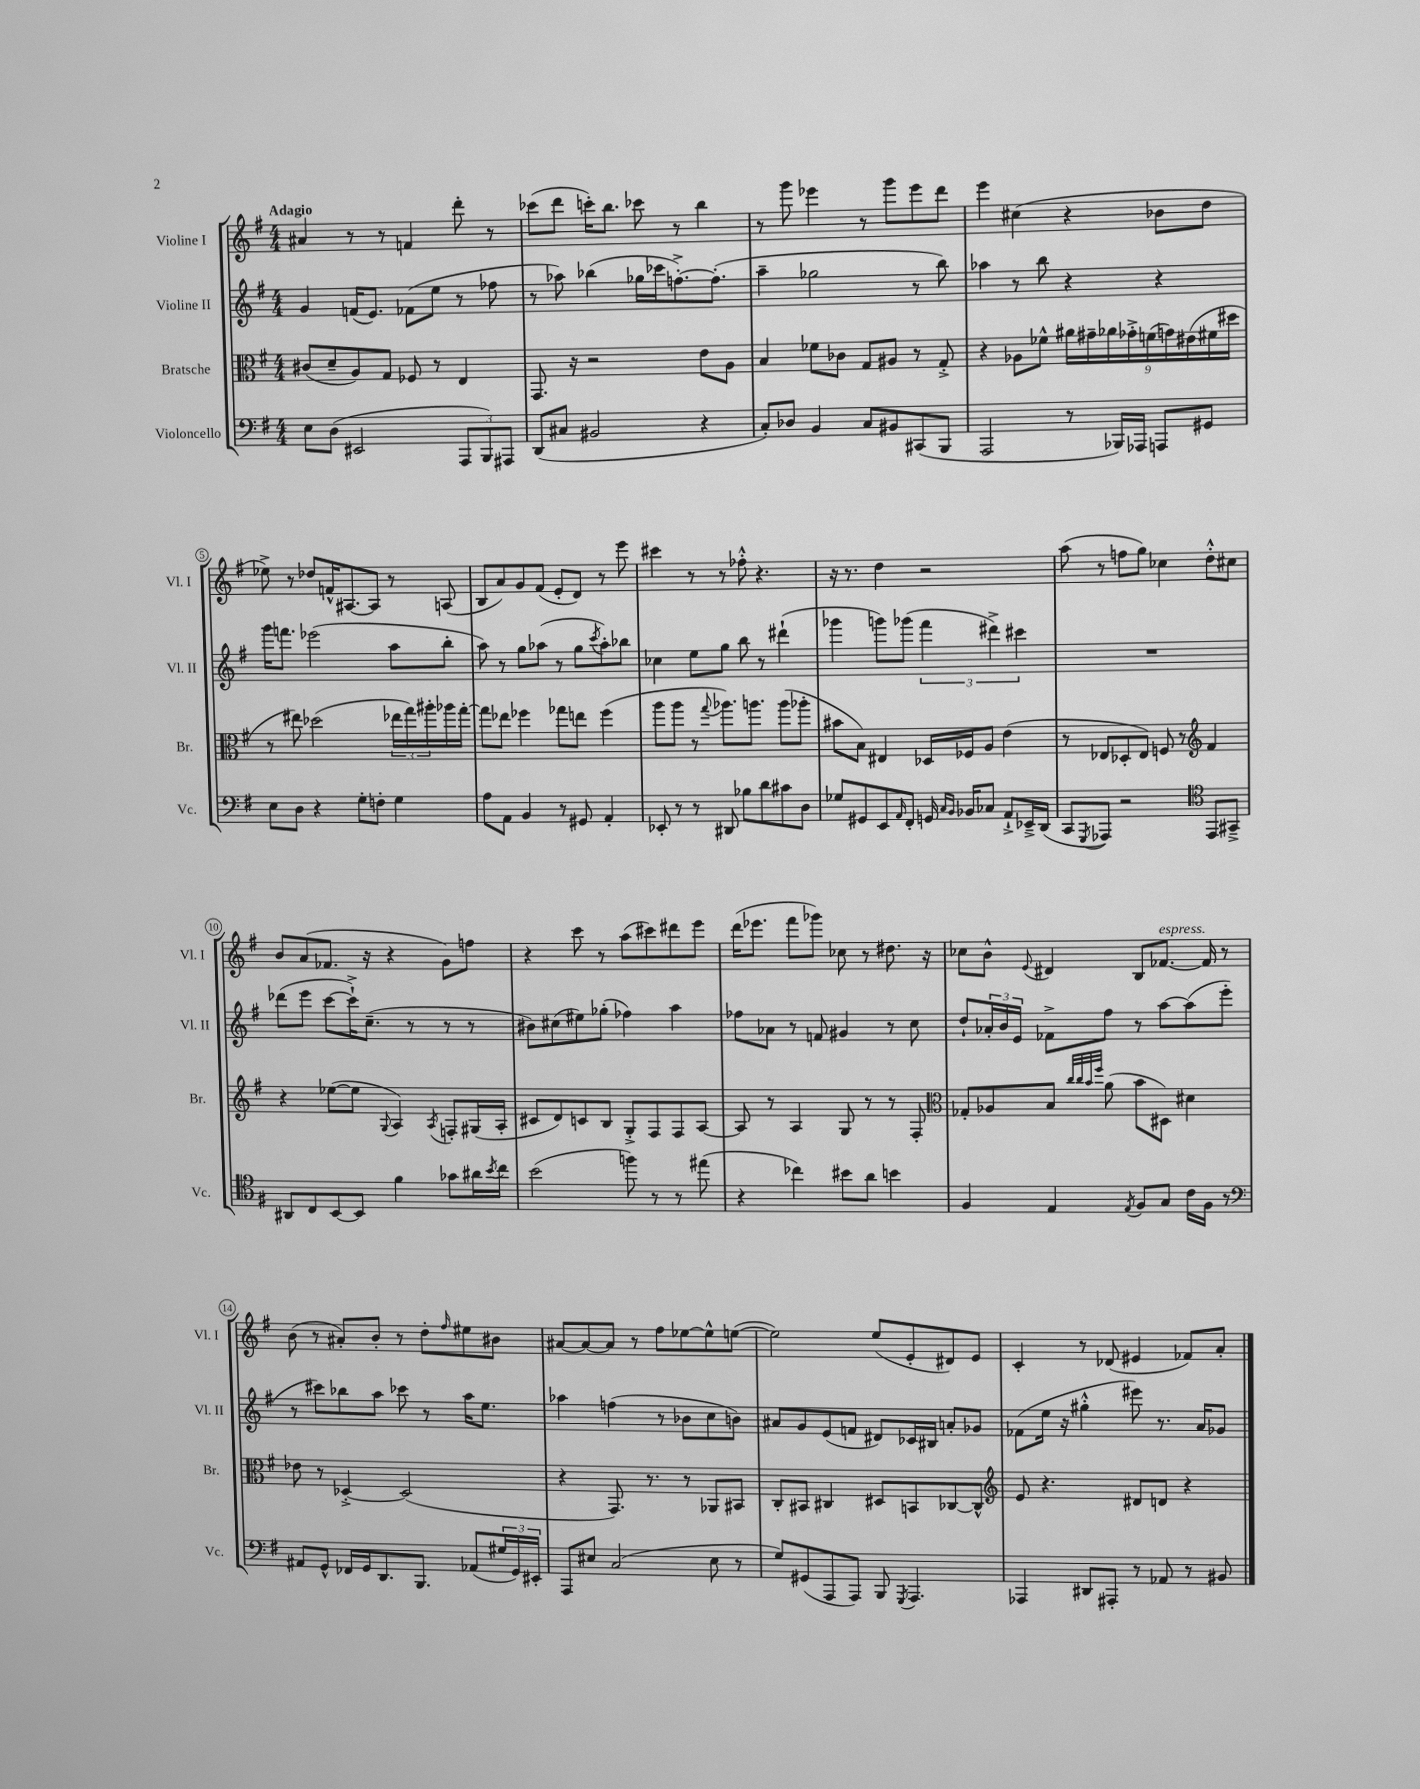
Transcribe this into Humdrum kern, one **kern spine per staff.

**kern	**kern	**kern	**kern
*part4	*part3	*part2	*part1
*staff4	*staff3	*staff2	*staff1
*I"Violoncello	*I"Bratsche	*I"Violine II	*I"Violine I
*I'Vc.	*I'Br.	*I'Vl. II	*I'Vl. I
*clefF4	*clefC3	*clefG2	*clefG2
*k[f#]	*k[f#]	*k[f#]	*k[f#]
*M4/4	*M4/4	*M4/4	*M4/4
=1	=1	=1	=1
!	!	!	!LO:TX:a:B:t=Adagio
8E\L	(8c#X/L	4g/	4a#X/
(8D\J	8d~/	.	.
2EE#X/	8A/)	(16fn/KL	8r
.	.	8.e/J)	.
.	8G/J	.	8r
.	8F-X/	(8f-X\L	4fn/
.	8r	8ee\J	.
12AAA/L	4E/	8r	8ddd'\
12BBB/)	.	.	.
.	.	8ff-X\	8r
12AAA#X/J	.	.	.
=2	=2	=2	=2
(8DD/L	8.GG/	8r	(8ccc-X\L
8C#X/J	.	8aa-X\)	8ddd\J
.	16r	.	.
2BB#X/	2r	(4bb-X\	16cccn'\KL)
.	.	.	8.bb\J
.	.	16gg-X\LL	8ccc-X\
.	.	16ccc-X\J	.
.	.	[8.ffn'^\)	8r
4r	8e\L	.	4bb\
.	.	(8.ff'\J]	.
.	8A\J	.	.
=3	=3	=3	=3
8C'/L)	4B/	4aa~\	8r
8D-X/J	.	.	8ggg\
4BB/	8f-X\L	2gg-X\	4eee-X\
.	8c-X\J	.	.
8C/L	8G/L	.	8r
8BB#X/	8A#X/J	.	8ggg\L
(8CC#X/	8r	8r	8eee-\
8BBB/J	8G'^/	8bb\)	8ddd\J
=4	=4	=4	=4
2AAA/	4r	4aa-X\	4eee\
.	8A-X\L	8r	(4cc#X\
.	8f-X^^\J	8bb\	.
8r	18a#X\LL	4r	4r
.	18g#X~\	.	.
.	18a-X\	.	.
16BBB-X/LL)	.	.	.
.	18g-X'^\	.	.
16AAA-X/JJ	.	.	.
.	(18fn\	.	.
8AAAn/L	.	4r	8b-X\L
.	18gn\)	.	.
.	(18e#X\	.	.
8GG#X/J	.	.	8dd\J
.	18f#X\	.	.
.	18dd#X\JJ	.	.
!!LO:LB:g=z
=5	=5	=5	=5
8E\L	8r	16ggg\KL	8ee-X^\)
.	.	8.fffn\J	.
8D\J	8ee#X\)	.	8r
4r	(2dd-X\	(2eee-X\	8dd-X/L
.	.	.	16fn^^/K
.	.	.	[8.A#X/
8G'\L	.	.	.
8Fn'\J	.	.	8A#/J]
4G\	24ee-X\LL	8aa\L	8r
.	24gg\)	.	.
.	24aa#X'\	.	.
.	16aa-X\	8bb'\J	(8An/
.	[16gg'\JJ	.	.
=6	=6	=6	=6
8A\L	8gg\L]	8aa\)	8B/L
8AA\J	8ee-X\J	8r	8a/)
4BB/	4ff-X\	8gg\L	8g/
.	.	(8aa-X\J	(8f#/J
8r	8gg-X\L	8r	8e'/L
8GG#X/	8een\J	8gg\L	8d/J)
.	.	8qccc/	.
4AA'/	(4ff-\	8aa-'\)	8r
.	.	8bb-X\J	8eee\
=7	=7	=7	=7
8EE-X'/	8aa\L	4cc-X\	4ccc#X\
8r	8aa\J	.	.
8r	8r	8ee\L	8r
.	8qqgg/	.	.
8DD#X/	8.aa-X\L)	8gg\J	8r
8B-X\L	.	8bb\	8ff-X'^^\
.	8.aan\J	.	.
8d\	.	8r	4.r
8c#X\	(8aa\L	(4ddd#X`\	.
8D\J	8aa-X'\J	.	.
=8	=8	=8	=8
8G-X/L	8b#X\L	4ggg-X\	16r
.	.	.	8.r
8GG#X/	8B\J)	.	.
8EE/	4E#X/	8gggn\L)	4dd\
16qqAA/	.	.	.
8FF#'/J	.	(8ggg-X\J	.
16GGn/	16D-X/LL	6fff#\	2r
16qqC/LL	.	.	.
16qqBB/JJ	.	.	.
16BB-X/KL	16F-X/J	.	.
8C-X/J	8A/J	.	.
.	.	6ddd#X^\)	.
8AA`^/L	(4e\	.	.
.	.	6ccc#X\	.
16EE-X~^/L	.	.	.
(16DD/JJ	.	.	.
=9	=9	=9	=9
8CC/L	8r	1r	(8aa\
8qGGG/	.	.	.
8AAA-X/J)	8E-X/L	.	8r
2r	8D-X'/	.	8ffn\L
.	8E-/J)	.	8gg\J)
.	8Fn/	.	4cc-X\
.	8r	.	.
*clefC4	*clefG2	*	*
8EE/L	4f#/	.	8dd'^^\L
8GG#X~^/J	.	.	8cc#X\J
!!LO:LB:g=z
=10	=10	=10	=10
8AA#X/L	4r	(8ddd-X\L	8b/L
8C/	.	8eee\J	(8a/
[8BB/	([8ee-X\L	[8ccc\L	8.f-X/J
8BB/J]	8ee-\J]	16ccc`^\K])	.
.	.	(8.cc~\J	16r
.	8qqG/	.	.
4f#\	4A/)	.	4r
.	.	8r	.
.	8qA/	.	.
8g-X\L	8Fn'/L	8r	8g\L)
16a#X\L	(16G#X/L	8r	8ffn\J
8qb/	.	.	.
16cc\JJ	16A'/JJ	.	.
=11	=11	=11	=11
(2b\	8c#X/L	8b#X\L)	4r
.	8d/)	(8cc#X\	.
.	8cn/	8ee#X\)	8ccc\
.	8B/J	(8gg-X'\J	8r
8ffn\)	8G'^/L	4ff-X\)	(8aa\L
8r	8F#/	.	8ccc#X\)
8r	8F#/	4aa\	8ddd#X\
(8ee#X\	[8A/J	.	8eee\J
=12	=12	=12	=12
4r	8A/]	8ff-X\L	(16ddd\KL
.	.	.	8.eee-X\J
.	8r	8a-X\J	.
4cc-X\)	4A/	8r	8fff#\L
.	.	8fn/	8ggg-X\J)
8b#X\L	8G/	4g#X/	8cc-X\
8a\J	8r	.	8r
4bn\	8r	8r	8.dd#X\
.	8F#'/	8cc\	.
.	.	.	16r
=13	=13	=13	=13
*	*clefC3	*	*
4F#/	8G-X'/L	8dd`/L	8cc-X\L
.	8A-X/	24a-X'/L	8b^^\J
.	.	24b/	.
.	.	24e/JJ	.
.	.	.	8qqe/
4E/	8B/J	8f-X^\L	4d#X/
.	32qqcc/LLL	.	.
.	32qqcc/	.	.
.	32qqb/	.	.
.	32qqff#/JJJ	.	.
.	(8a\	8ff#\J	.
8qE/	.	.	.
8F#/L	8b\L	8r	8B/L
!	!	!	!LO:TX:a:i:t=espress.
8G/J	8D#X\J)	[8aa\L	[8.f-X/J
16c\LL	4d#X\	(8aa\]	.
16F#\JJ	.	.	16f-/]
8r	.	8eee'\J	8r
!!LO:LB:g=z
=14	=14	=14	=14
*clefF4	*	*	*
8AA#X/L	8e-X\	8r	(8b\
8GG^^/J	8r	8ccc#X\L)	8r
16FF-X/LL	[4D-X'^/	8bb-X\	8a#X'/L)
16GG/J	.	.	.
8.DD/	.	8aa\J	8b'/J
.	(2D-/]	8ccc-X\	8r
8.BBB/J	.	.	.
.	.	8r	8dd'\L
.	.	.	16qqff#/
(8AA-X/L	.	16aa\KL	8ee#X\
.	.	8.ee\J	.
24G#X/L	.	.	8b#X\J
24GG/)	.	.	.
24EE#X'/JJ	.	.	.
=15	=15	=15	=15
8AAA/L	4r	4aa-X\	[8a#X/L
8E#X/J	.	.	8a#/_
(2C/	8.GG/)	(4ffn\	8a#/J]
.	.	.	8r
.	8.r	.	.
.	.	8r	8ff#\L
.	8r	8b-X\L	[8ee-X\
8E#\	8AA-X/L	8cc\	8ee-^^\]
8r	8BB#X/J	8bn\J)	([8een\J
=16	=16	=16	=16
8G/L)	8C'/L	8a#X/L	2ee\])
(8GG#X/	8BB#X/J	8g/	.
8AAA/	4C#X/	(8e/	.
8AAA/J)	.	8fn/J	.
8BBB/	8D#X/L	8d#X/L)	(8ee/L
8qGGG/	.	.	.
4.AAA/	8BBn/	16c-X/L	8e'/
.	.	16B#X/JJ	.
.	[8C-X/	8an'/L	8d#X/)
.	8C-^^/J]	8g-X/J	8e/J
=17	=17	=17	=17
*	*clefG2	*	*
4AAA-X/	8e/	(8f-X\L	4c'/
.	4.r	16ee\Jk	.
.	.	16r	.
8DD#X/L	.	4gg#X'^^\	8r
8AAA#X'/J	.	.	(8d-X/
8r	8d#X/L	8eee#X\)	4e#X/
8AA-X/	8dn/J	8.r	.
8r	4r	.	8f-X/L)
.	.	16a/KL	.
8BB#X/	.	8g-X/J	8a'/J
==	==	==	==
*-	*-	*-	*-
